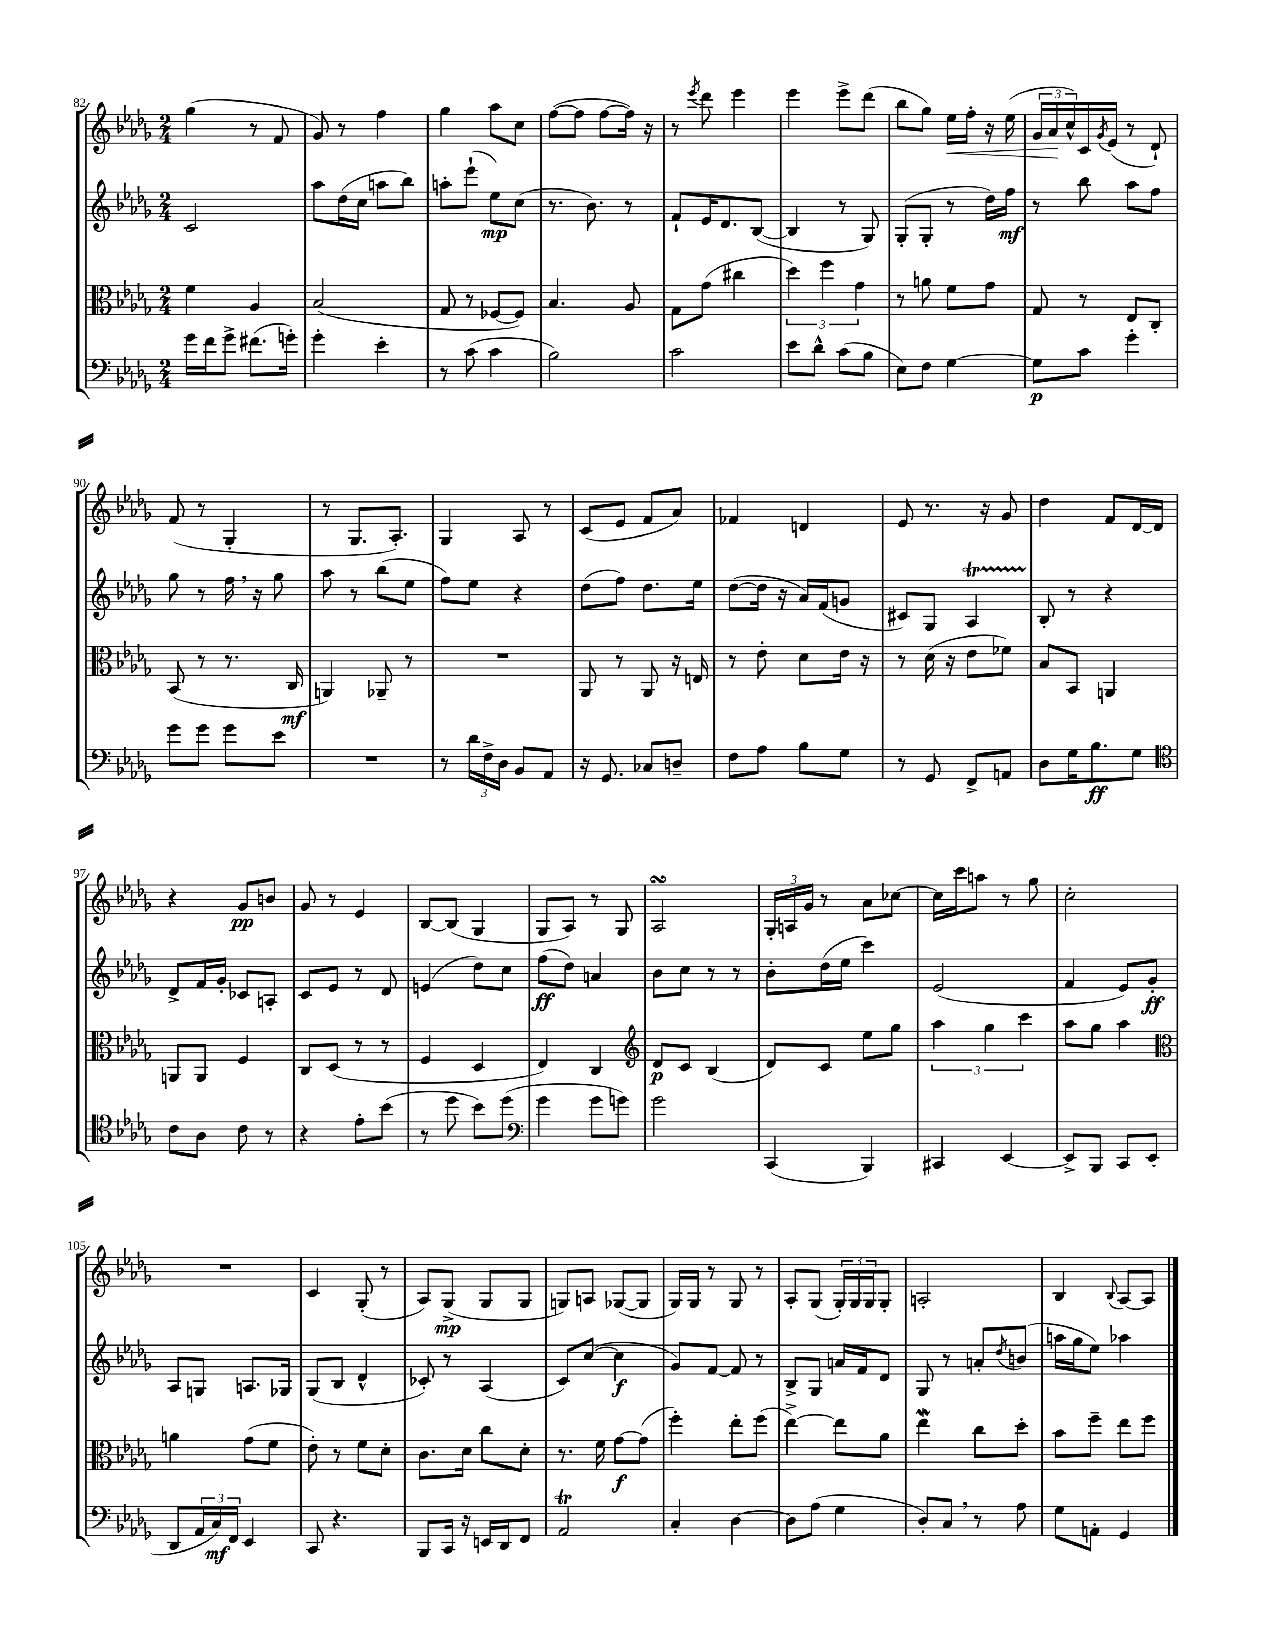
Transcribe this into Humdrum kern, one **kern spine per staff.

**kern	**kern	**kern	**kern
*staff4	*staff3	*staff2	*staff1
*clefF4	*clefC3	*clefG2	*clefG2
*k[b-e-a-d-g-]	*k[b-e-a-d-g-]	*k[b-e-a-d-g-]	*k[b-e-a-d-g-]
*M2/4	*M2/4	*M2/4	*M2/4
16g-	4f	2c	(4gg-
16f	.	.	.
8g-^	.	.	.
(8.f#	4A-	.	8r
.	.	.	8f
16g')	.	.	.
=	=	=	=
4g-'	(2B-	8aa-	8g-)
.	.	(16dd-	8r
.	.	16cc	.
4e-'	.	8aa	4ff
.	.	8bb-)	.
=	=	=	=
8r	8G-	8aa'	4gg-
(8c	8r	(8eee-`	.
4c	[8F-	8ee-)	8aa-
.	8F-])	(8cc	8cc
=	=	=	=
2B-)	4.B-	8.r	([8ff
.	.	.	8ff]
.	.	8.b-)	.
.	.	.	[8ff
.	8A-	8r	16ff])
.	.	.	16r
=	=	=	=
2c	8G-	8f`	8r
.	.	.	8qeee-
.	(8g-	16e-	8ddd-
.	.	8.d-	.
.	4cc#	.	4eee-
.	.	([8B-	.
=	=	=	=
8e-	6dd-)	4B-]	4eee-
8d-^^	.	.	.
.	6ff	.	.
(8c	.	8r	8eee-^
.	6g-	.	.
8B-	.	8G-)	(8ddd-
=	=	=	=
8E-)	8r	(8G-'	8bb-
8F	8a	8G-'	8gg-)
[4G-	8f	8r	16ee-
.	.	.	16ff'
.	8g-	16dd-)	16r
.	.	16ff	(16ee-
=	=	=	=
8G-]	8G-	8r	24g-
.	.	.	24a-
.	.	.	24cc^^)
8c	8r	8bb-	16c
.	.	.	8qg-
.	.	.	(16e-
4g-'	8E-	8aa-	8r
.	8C'	8ff	8d-`)
=	=	=	=
8g-	(8BB-	8gg-	(8f
8g-	8r	8r	8r
8g-	8.r	16ff	4G-'
.	.	16r	.
8e-	.	8gg-	.
.	16C	.	.
=	=	=	=
2r	4AA)	8aa-	8r
.	.	8r	8.G-
.	8AA-~	(8bb-	.
.	.	.	8.A-')
.	8r	8ee-	.
=	=	=	=
8r	2r	8ff)	4G-
24d-	.	8ee-	.
24F^	.	.	.
24D-	.	.	.
8BB-	.	4r	8A-
8AA-	.	.	8r
=	=	=	=
16r	8AA-	(8dd-	(8c
8.GG-	.	.	.
.	8r	8ff)	8e-
8C-	8AA-	8.dd-	8f
8D~	16r	.	8a-)
.	16E	16ee-	.
=	=	=	=
8F	8r	([8dd-	4f-
8A-	8e-'	16dd-]	.
.	.	16r	.
8B-	8d-	16a-)	4d
.	.	(16f	.
8G-	16e-	8g	.
.	16r	.	.
=	=	=	=
8r	8r	8c#)	8e-
8GG-	(16d-	8G-	8.r
.	16r	.	.
8FF^	8e-	4A-	.
.	.	.	16r
8AA	8f-)	.	8g-
=	=	=	=
8D-	8B-	8B-'	4dd-
16G-	8BB-	8r	.
8.B-	.	.	.
.	4AA	4r	8f
8G-	.	.	[16d-
.	.	.	16d-]
=	=	=	=
*clefC4	*	*	*
8c	8AA	8d-^	4r
8A-	8AA	16f	.
.	.	16g-'	.
8c	4F	8c-	8g-
8r	.	8A'	8b
=	=	=	=
4r	8C	8c	8g-
.	(8D-	8e-	8r
8e-'	8r	8r	4e-
(8b-	8r	8d-	.
=	=	=	=
8r	4F	(4e	[8B-
8dd-	.	.	(8B-]
8b-)	4D-	8dd-)	4G-
(8dd-	.	8cc	.
=	=	=	=
*clefF4	*	*	*
4g-	4E-)	(8ff	8G-
.	.	8dd-)	8A-)
8g-	4C	4a	8r
8g)	.	.	8G-
=	=	=	=
*	*clefG2	*	*
2g-	8d-	8b-	2A-
.	8c	8cc	.
.	(4B-	8r	.
.	.	8r	.
=	=	=	=
(4CC	8d-)	8b-'	24G-'
.	.	.	24A
.	.	.	24g-
.	8c	(16dd-	8r
.	.	16ee-	.
4BBB-)	8ee-	4ccc)	8a-
.	8gg-	.	[8cc-
=	=	=	=
4CC#	6aa-	(2e-	16cc-]
.	.	.	16ccc
.	.	.	8aa
.	6gg-	.	.
[4EE-	.	.	8r
.	6ccc	.	.
.	.	.	8gg-
=	=	=	=
8EE-^]	8aa-	4f	2cc'
8BBB-	8gg-	.	.
8CC	4aa-	8e-)	.
(8EE-	.	8g-'	.
=	=	=	=
*	*clefC3	*	*
8DD-	4a	8A-	2r
24AA-	.	8G	.
24C)	.	.	.
24FF	.	.	.
4EE-	(8g-	8.A	.
.	8f	.	.
.	.	16G-	.
=	=	=	=
8CC	8e-')	(8G-	4c
4.r	8r	8B-	.
.	8f	4d-^^	(8G-'
.	8d-'	.	8r
=	=	=	=
8BBB-	8.c	8c-')	8A-)
16CC	.	8r	(8G-^
16r	16d-	.	.
16EE	8cc	(4A-	8G-
16DD-	.	.	.
8FF	8d-'	.	8G-
=	=	=	=
2AA-	8.r	8c)	8G)
.	.	([8cc	8A
.	16f	.	.
.	[8g-	4cc]	([8G-
.	(8g-]	.	8G-]
=	=	=	=
4C'	4ff')	8g-)	16G-)
.	.	.	16G-
.	.	[8f	8r
[4D-	8ee-'	8f]	8G-
.	(8ff	8r	8r
=	=	=	=
8D-]	[4ee-^)	8B-^	8A-'
(8A-	.	8G-	(8G-
4G-	8ee-]	16a	24G-')
.	.	.	24G-
.	.	16f	.
.	.	.	24G-
.	8a-	8d-	8G-'
=	=	=	=
8D-')	4ee-	8G-	2A'
8C	.	8r	.
8r	8cc	8a'	.
.	.	8qdd-	.
8A-	8dd-'	(8b	.
=	=	=	=
8G-	8b-	16aa	4B-
.	.	16gg-	.
8AA'	8ff~	8ee-)	.
.	.	.	8qqB-
4GG-	8ee-	4aa-	[8A-
.	8ff	.	8A-]
==	==	==	==
*-	*-	*-	*-
